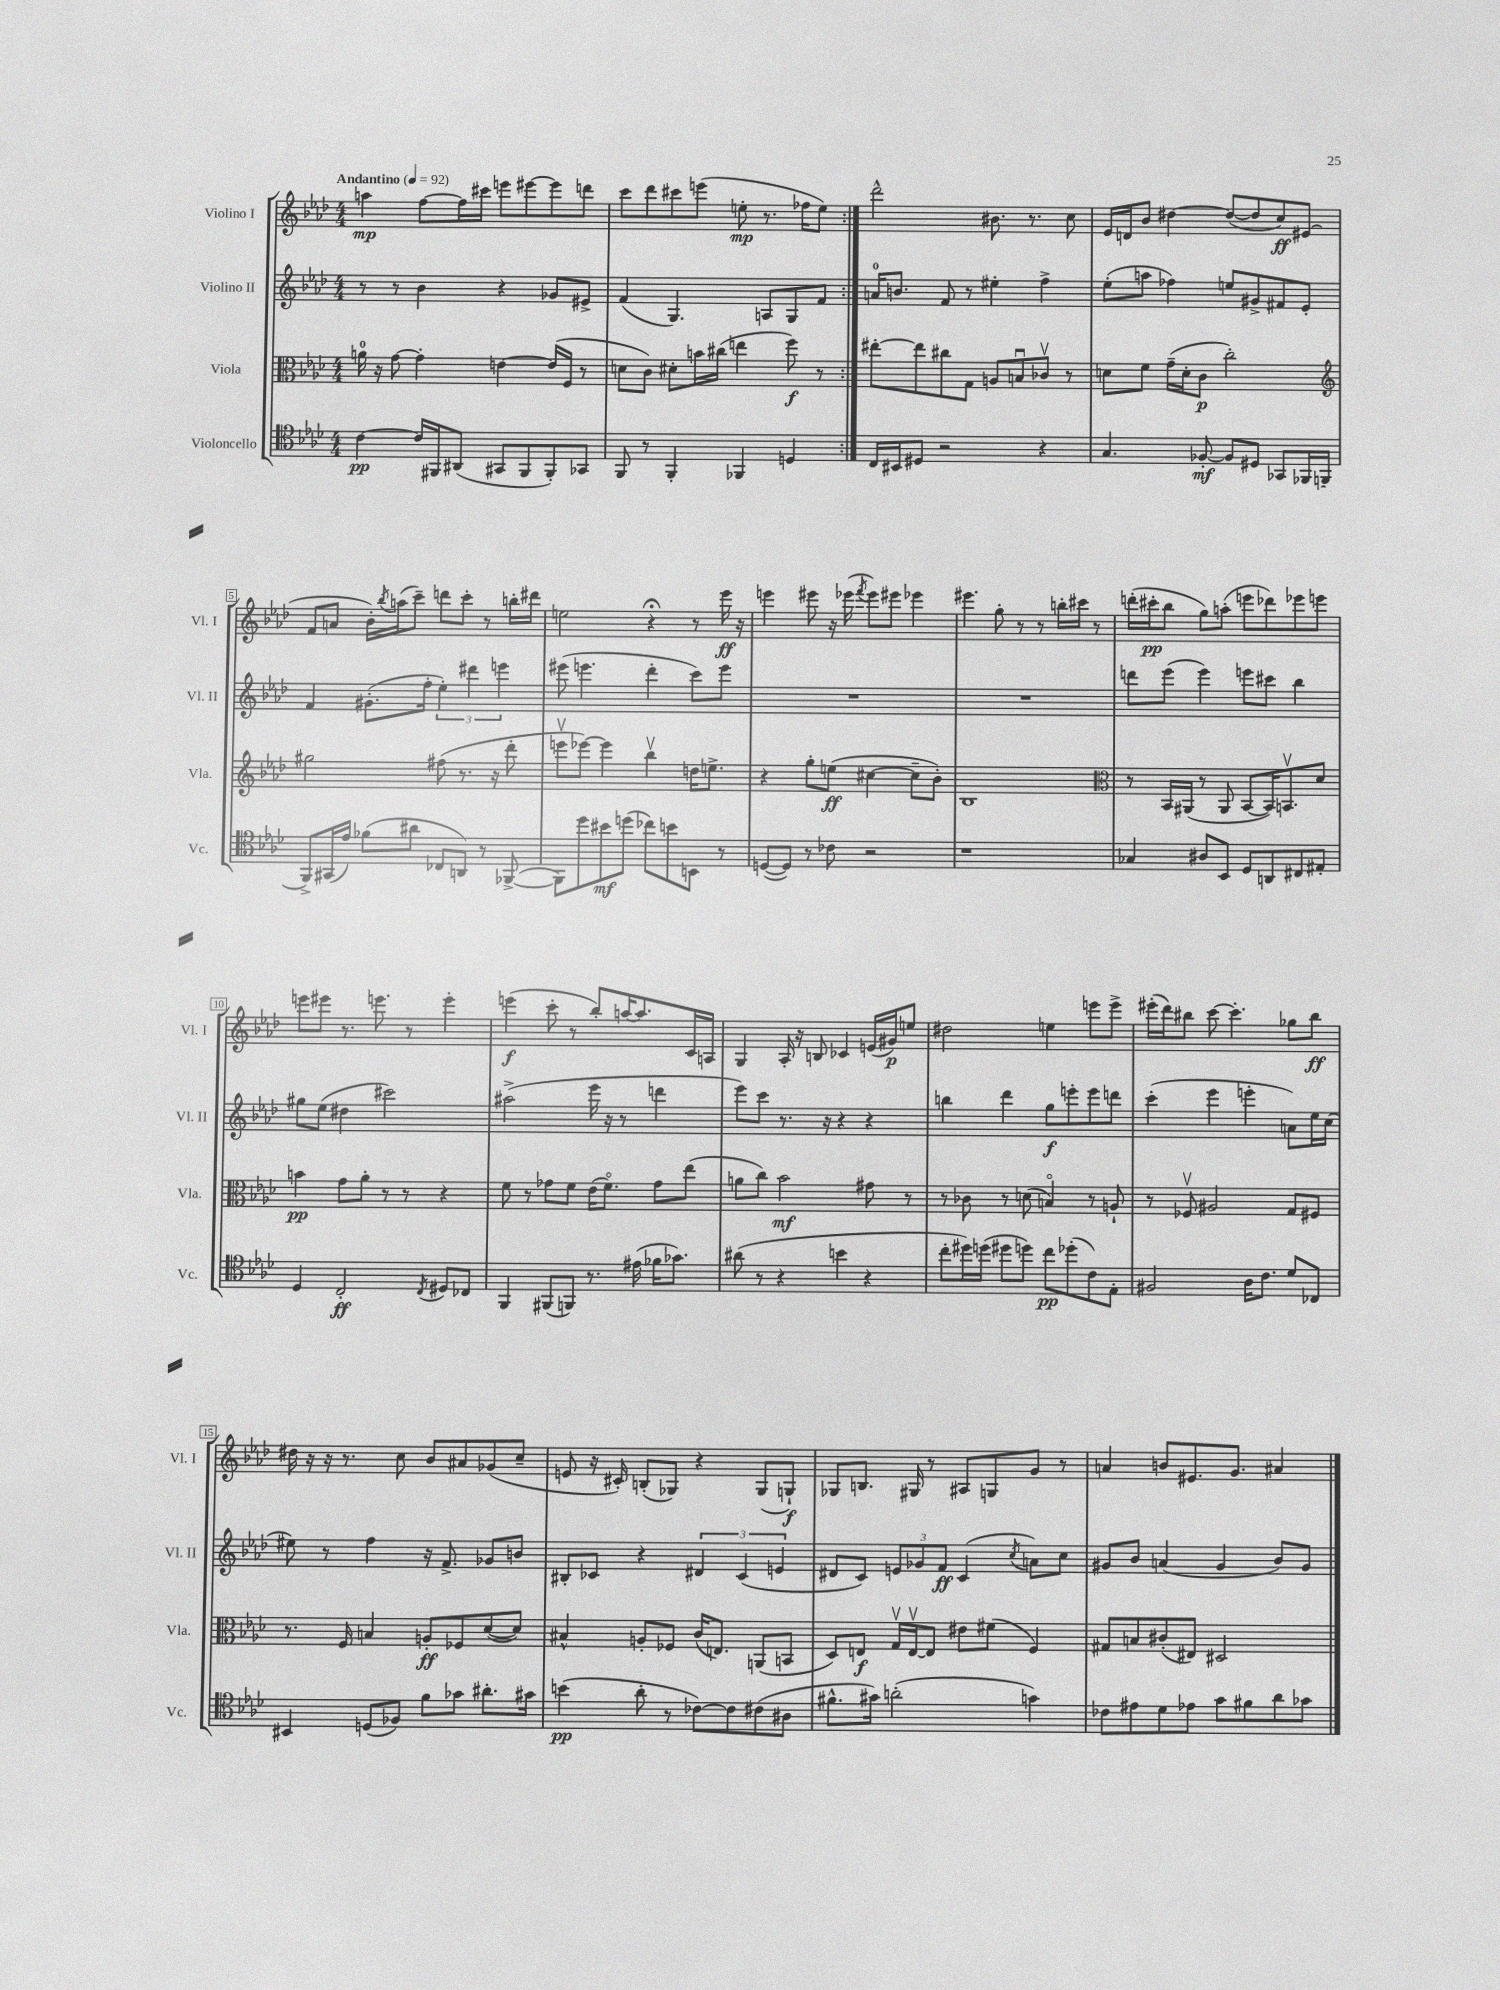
<<
\new StaffGroup <<
\new Staff = "s0" \with { instrumentName = "Violino I" shortInstrumentName = "Vl. I" } {
    \clef treble \key aes \major \numericTimeSignature \time 4/4 \tempo "Andantino" 4 = 92
    \repeat volta 2 { a''4\mp f''8~ f''16 cis'''16 e'''8 eis'''8~ eis'''8 d'''8 |
    c'''8 des'''8 cis'''8 e'''8( e''8-.\mp r8. fes''16 e''8) | }
    des'''2-^ bis'8. r8. c''8 |
    ees'16 d'16 bes'8 dis''4~ dis''8~( dis''8 c''8\ff) eis'8( |
    f'8 a'8 bes'16-.) \acciaccatura { bes''8 } a''16( c'''8--) d'''8 c'''8-. r8 b''16-. dis'''16 |
    e''2 r4\fermata r8 ees'''16\ff r16 |
    e'''4 eis'''8 r16 ees'''16( \acciaccatura { f'''8 } ees'''8) eis'''8 ees'''4 |
    eis'''4. g''8-. r8 r8 b''16-. cis'''16 r8 |
    d'''16-.( cis'''16-.\pp bes''8 g''8) a''8-.( e'''8 des'''8) ees'''8 e'''8 |
    e'''8 eis'''8 r8. e'''8. r8 e'''4-. |
    e'''4\f( c'''8-. r8 bes''8-.) a''16~ a''8. c'16 a16 |
    g4 aes16-. r16 b8 ces'4 e'16( gis'16\p) e''8 |
    dis''2 e''4 e'''8 e'''8-> |
    eis'''16-.( des'''16) bis''8 c'''8~ c'''4.-. ges''8 bis''8\ff |
    dis''16 r16 r16 r8. c''8 bes'8 ais'8 ges'8( c''8-- |
    e'8 r16 cis'16-.) b8-.( ges8) r4 ges8( g8-!\f) |
    ges8 b8. gis16 r8 ais8 g8 g'8 r8 |
    a'4 b'8 eis'8. g'8. ais'4 \bar "|." |
}
\new Staff = "s1" \with { instrumentName = "Violino II" shortInstrumentName = "Vl. II" } {
    \clef treble \key aes \major \numericTimeSignature \time 4/4
    \repeat volta 2 { r8 r8 bes'4 r4 ges'8 eis'8-> |
    f'4( g4.) a8 g8 f'8 | }
    a'16-0 b'8. f'8 r8 eis''4-. f''4-> |
    ees''8-.( a''8 fes''4) e''8 gis'8-> fis'8 ees'8-. |
    f'4 gis'8.-.( f''16-. \tuplet 3/2 { ees''4-.) dis'''4 e'''4 } |
    eis'''8( e'''4. des'''4-. c'''8) e'''8 |
    R1 |
    R1 |
    d'''8 ees'''8( ees'''4) e'''8 cis'''8 bes''4 |
    gis''8 ees''8( dis''4 cis'''2) |
    ais''2->( ees'''16 r16 r8 d'''4 |
    ees'''8) c'''8 r8. r16 r4 r4 |
    b''4 des'''4 g''8\f e'''8-. e'''8 d'''8 |
    c'''4-.( ees'''4 e'''4-. a'8) ees''16 c''16( |
    eis''8) r8 f''4 r16 f'8.-> ges'8 b'8 |
    bis8-. ces'8 r4 \tuplet 3/2 { dis'4 ces'4( e'4 } |
    dis'8 c'8) \tuplet 3/2 { e'8 ges'8 f'8\ff } c'4( \acciaccatura { c''8 } a'8) c''8 |
    gis'8 bes'8 a'4( gis'4 bes'8) gis'8 \bar "|." |
}
\new Staff = "s2" \with { instrumentName = "Viola" shortInstrumentName = "Vla." } {
    \clef alto \key aes \major \numericTimeSignature \time 4/4
    \repeat volta 2 { a'16-0 r16 g'8~ g'4-. e'4~ e'16( f16 r8 |
    d'8 c'8) dis'8-. b'16 cis''16( e''4 f''8\f) r8 | }
    eis''8~-. eis''8 cis''8 g8 a8 b8\downbow ces'8\upbow r8 |
    d'8 f'8 g'16--( d'16-. c'8\p c''2-.) |
    \clef treble gis''2 fis''8( r8. r16 des'''8-. |
    e'''8\upbow ees'''8~) ees'''4 bes''4\upbow d''16 e''8.-> |
    r4 g''8-. e''8\ff( cis''4~ cis''8-- bes'8-.) |
    bes1 |
    \clef alto r8 bes,16 ais,16( r8 ais,8 bes,8~ bes,16) b,8.\upbow des'8 |
    b'4\pp g'8 aes'8-. r8 r8 r4 |
    f'8 r8 ges'8 f'8 ees'16( f'8.\flageolet) ges'8 ees''8( |
    a'8 c''8) bes'2\mf gis'8 r8 |
    r8 ces'8 r8 d'8( b4\flageolet) r8 a8-! |
    r8 fes8\upbow ais2 g8 fis8 |
    r8. f16 b4 a8-.\ff fes8 des'8~( des'8) |
    bis4-^ a8-. fes8 c'16( e8.) a,8( b,8 |
    des8) e8\f g16\upbow e16~\upbow e8 eis'8 fis'8( f4) |
    gis8 b8 cis'8-.( eis8) dis2 \bar "|." |
}
\new Staff = "s3" \with { instrumentName = "Violoncello" shortInstrumentName = "Vc." } {
    \clef tenor \key aes \major \numericTimeSignature \time 4/4
    \repeat volta 2 { c'4~\pp c'16 fis,16 ais,8( gis,8 fis,8 fis,8-.) ges,8 |
    f,8 r8 f,4-. fes,4 d4 | }
    c16 bis,16 dis8 r2 r4 |
    g4. fes8~-.\mf fes8 dis8 ges,8 fes,16 f,16( |
    f,8->) gis,16( ees'16) fes'8( ais'8 ces8 a,8) r8 fes,8~->( |
    fes,8) des''8 bis'8\mf d''8( ces''8) b'8 b,8 r8 |
    d8~( d8) r8 ces'8 r2 |
    r1 |
    ges4 ais8 bes,8 des8 a,8 cis8 eis8-. |
    des4 c2-.\ff \acciaccatura { c8 } dis8 ces8 |
    f,4 fis,8( f,8) r8. eis'16( fes'16 ges'8.) |
    ais'8( r8 r4 b'4 r4 |
    c''8-. dis''16) d''16( dis''8 d''8) c''8\pp des''8-.( c'8) ees8-. |
    fis2 aes16 c'8. des'8 ces8 |
    bis,4 d8( fes8) f'8 ges'8 ais'8.-. gis'16 |
    b'4\pp( aes'8-. r8 ces'8~) ces'8 cis'8( ais8 |
    fis'8.-^ gis'16) a'2-.( g'4) |
    ces'8 eis'8 des'8 ees'8 g'8 fis'8 aes'8 ges'8 \bar "|." |
}
>>
>>
\layout { \context { \Score \override BarNumber.stencil = #(make-stencil-boxer 0.1 0.3 ly:text-interface::print) } }
